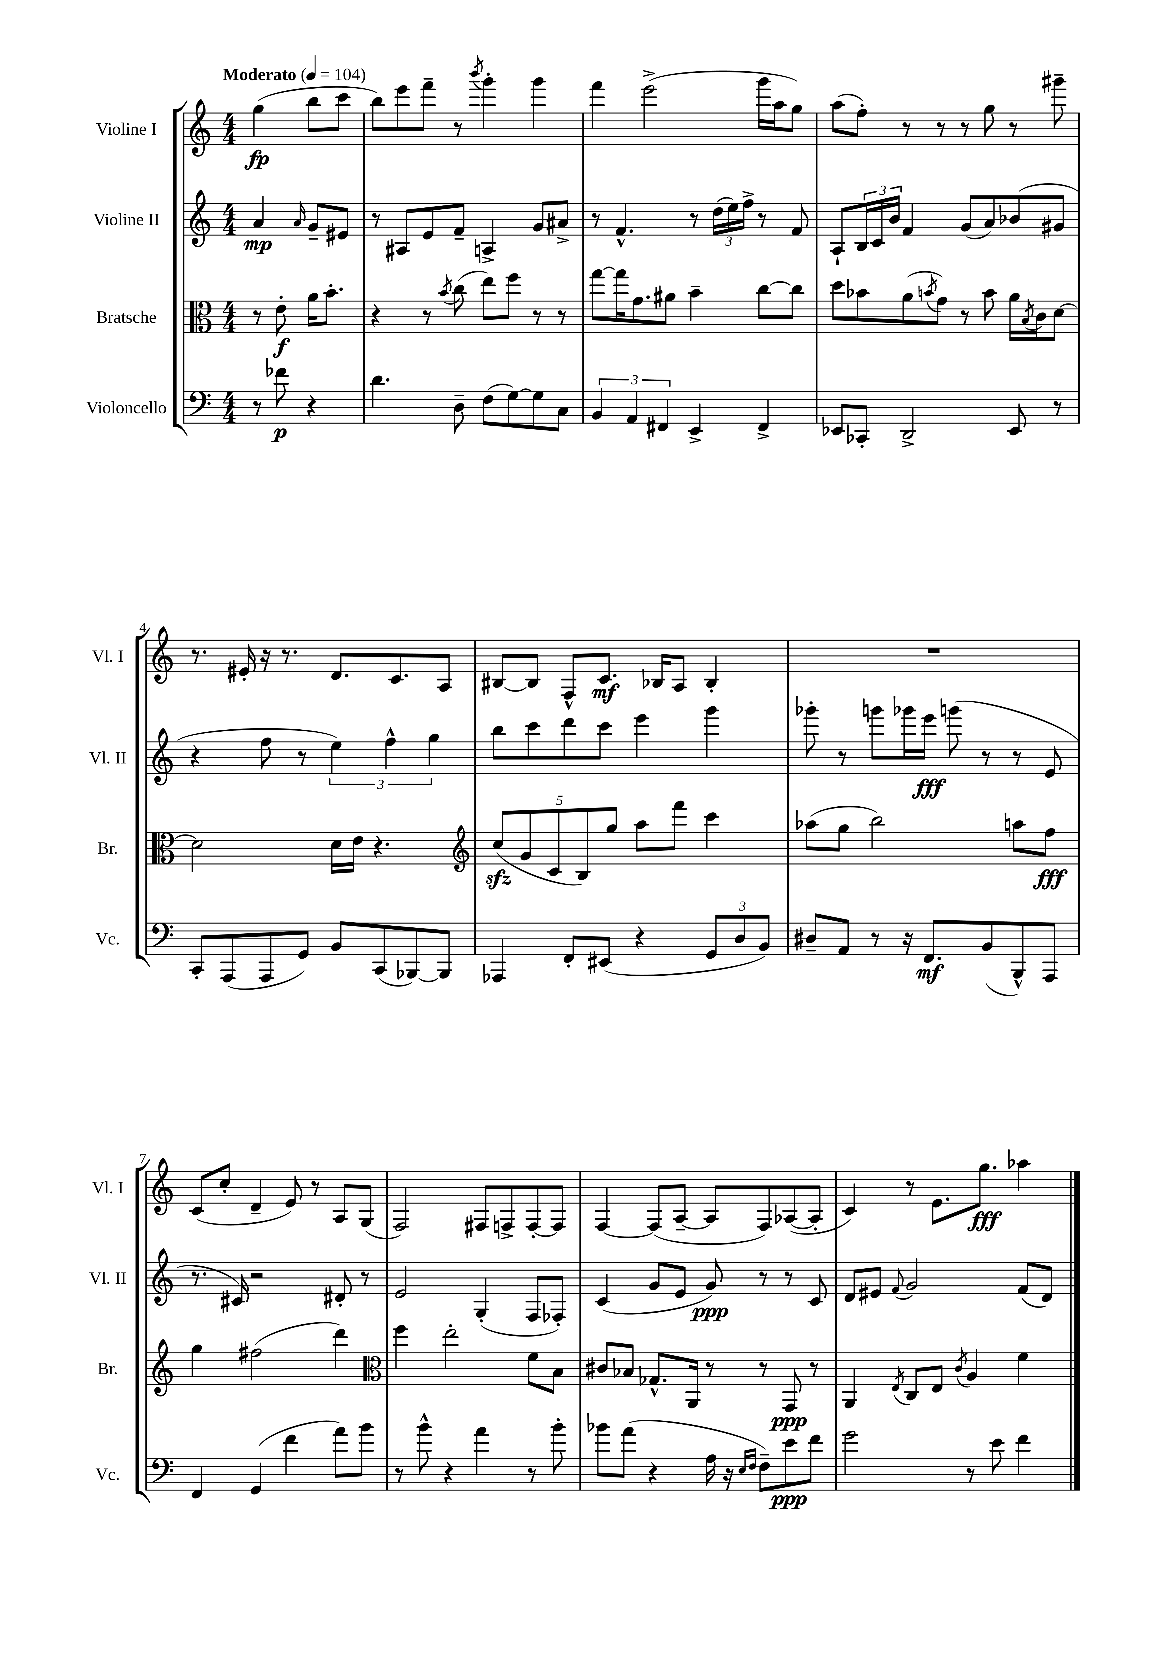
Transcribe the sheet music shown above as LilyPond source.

<<
\new StaffGroup <<
\new Staff = "s0" \with { instrumentName = "Violine I" shortInstrumentName = "Vl. I" } {
    \clef treble \key c \major \numericTimeSignature \time 4/4 \partial 2 \tempo "Moderato" 4 = 104
    g''4\fp( b''8 c'''8 |
    b''8) e'''8 f'''8-- r8 \acciaccatura { b'''8 } g'''4-. g'''4 |
    f'''4 e'''2->( g'''16 a''16 g''8) |
    a''8( f''8-.) r8 r8 r8 g''8 r8 gis'''8-- |
    r8. eis'16-. r16 r8. d'8. c'8. a8 |
    bis8~ bis8 f8-^ c'8.\mf bes16 a8 bes4-. |
    R1 |
    c'8( c''8-. d'4-- e'8) r8 a8 g8( |
    f2) fis8 f8-> f8~-. f8 |
    f4~ f8( a8~-- a8 f8) aes8~( aes8-. |
    c'4) r8 e'8. g''8.\fff aes''4 \bar "|." |
}
\new Staff = "s1" \with { instrumentName = "Violine II" shortInstrumentName = "Vl. II" } {
    \clef treble \key c \major \numericTimeSignature \time 4/4 \partial 2
    a'4\mp \grace { a'16 } g'8-- eis'8 |
    r8 ais8 e'8 f'8-- a4-> g'8 ais'8-> |
    r8 f'4.-^ r8 \tuplet 3/2 { d''16( e''16) f''16-> } r8 f'8 |
    a8-! \tuplet 3/2 { b16 c'16 b'16 } f'4 g'8( a'8) bes'8( gis'8 |
    r4 f''8 r8 \tuplet 3/2 { e''4) f''4-^ g''4 } |
    b''8 c'''8 d'''8 c'''8 e'''4 g'''4 |
    ges'''8-. r8 g'''8 ges'''16 e'''16\fff g'''8( r8 r8 e'8 |
    r8. cis'16) r2 dis'8-. r8 |
    e'2 g4-.( f8 fes8-.) |
    c'4( g'8 e'8 g'8\ppp) r8 r8 c'8 |
    d'8 eis'8 \appoggiatura { f'8 } g'2 f'8( d'8) \bar "|." |
}
\new Staff = "s2" \with { instrumentName = "Bratsche" shortInstrumentName = "Br." } {
    \clef alto \key c \major \numericTimeSignature \time 4/4 \partial 2
    r8 e'8-.\f a'16 b'8.-. |
    r4 r8 \acciaccatura { b'8 } c''8( e''8) f''8 r8 r8 |
    g''8~ g''16 g'8. ais'8 b'4-- c''8~ c''8 |
    d''8 bes'8 a'8( \acciaccatura { b'8 } g'8) r8 b'8 a'16 \acciaccatura { b8 } c'16 d'8~ |
    d'2 d'16 e'16 r4. |
    \clef treble \tuplet 5/4 { c''8\sfz( g'8 c'8 b8) g''8 } a''8 f'''8 c'''4 |
    aes''8( g''8 b''2) a''8 f''8\fff |
    g''4 fis''2( d'''4) |
    \clef alto f''4 e''2-. f'8 b8 |
    cis'8 bes8 ges8.-^ a,16 r8 r8 g,8\ppp r8 |
    a,4 \acciaccatura { e8 } c8 e8 \acciaccatura { c'8 } a4 f'4 \bar "|." |
}
\new Staff = "s3" \with { instrumentName = "Violoncello" shortInstrumentName = "Vc." } {
    \clef bass \key c \major \numericTimeSignature \time 4/4 \partial 2
    r8 fes'8\p r4 |
    d'4. d8-- f8( g8~) g8 c8 |
    \tuplet 3/2 { b,4 a,4 fis,4 } e,4-> fis,4-> |
    ees,8 ces,8-. d,2-> ees,8 r8 |
    c,8-. a,,8( a,,8 g,8) b,8 c,8( bes,,8~) bes,,8 |
    aes,,4 f,8-. eis,8( r4 \tuplet 3/2 { g,8 d8 b,8) } |
    dis8-- a,8 r8 r16 f,8.\mf b,8( b,,8-^) a,,8 |
    f,4 g,4( f'4 a'8) b'8 |
    r8 b'8-^ r4 a'4 r8 b'8-. |
    bes'8 a'8( r4 a16 r16 \grace { e16 f16 } f8--) e'8\ppp f'8 |
    g'2 r8 e'8 f'4 \bar "|." |
}
>>
>>
